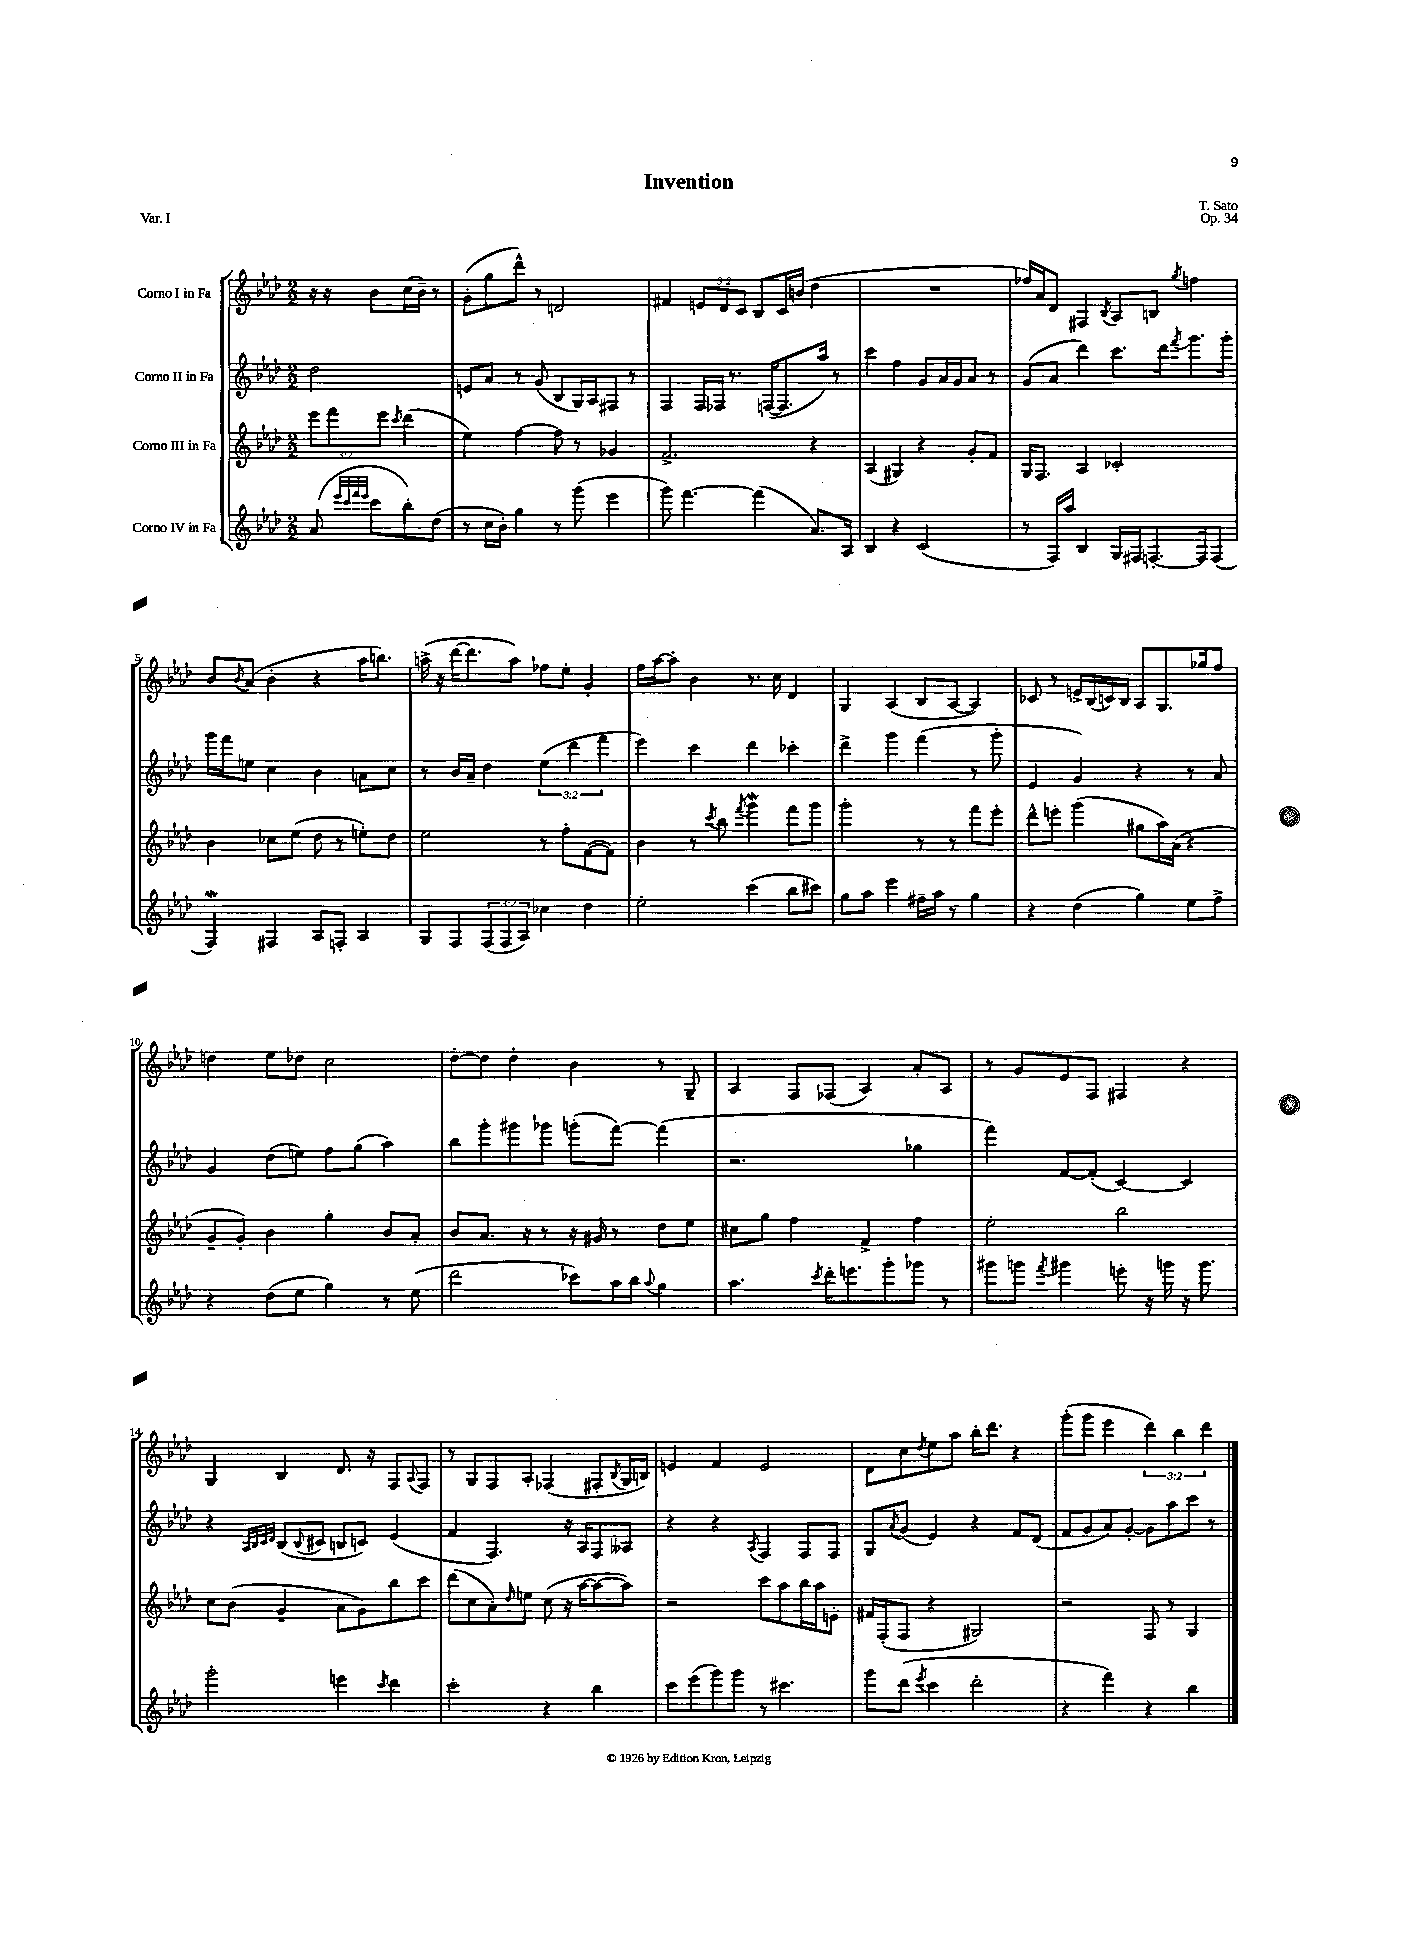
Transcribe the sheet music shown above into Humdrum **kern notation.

**kern	**kern	**kern	**kern
*staff4	*staff3	*staff2	*staff1
*clefG2	*clefG2	*clefG2	*clefG2
*k[b-e-a-d-]	*k[b-e-a-d-]	*k[b-e-a-d-]	*k[b-e-a-d-]
*M2/2	*M2/2	*M2/2	*M2/2
(8a-	12eee-	2dd-	16r
.	.	.	16r
.	12fff	.	.
32qqeee-	.	.	.
32qqccc	.	.	.
32qqfff	.	.	.
32qqeee-	.	.	.
8ccc	.	.	8b-
.	12eee-	.	.
.	8qccc	.	.
8bb-')	(4ddd-	.	(16cc
.	.	.	16b-~)
(8dd-	.	.	8r
=	=	=	=
8r	4ee-)	8e	(8g'
16cc	.	8a-	8gg
16b-')	.	.	.
4gg	[4ff	8r	8ddd-^^)
.	.	(8g	8r
8r	8ff]	8B-	2d
(8ggg	8r	16G)	.
.	.	16A-	.
4eee-	4g-	8F#	.
.	.	8r	.
=	=	=	=
8ggg)	2.f^	4F	4f#
[4.fff	.	.	.
.	.	16F	12e
.	.	16F-	.
.	.	.	12d-
.	.	8.r	.
.	.	.	12c
(4fff]	.	.	8B-
.	.	([16F	.
.	.	8.F]	16c
.	.	.	(16b
8.a-)	4r	.	4dd-
.	.	16aa-)	.
.	.	8r	.
16A-	.	.	.
=	=	=	=
4B-	(4A-	4ccc	1r
4r	4G#)	4ff	.
(2c	4r	8g	.
.	.	16a-	.
.	.	16g	.
.	8g'	8a-	.
.	8f	8r	.
=	=	=	=
8r	16G	(8g	16ff-)
.	8.F	.	16a-
16F)	.	8a-	8d-
16aa-	.	.	.
4B-	4A-	4ddd-)	4F#
.	.	.	8qB-
16G	2c-'	8.ccc	8A-
16F#	.	.	.
[8.F'	.	.	8B
.	.	16ddd-	.
.	.	8qfff	8qgg
.	.	8.ggg	4ff
16F]	.	.	.
(8F	.	.	.
.	.	16ggg'	.
=	=	=	=
4F)	4b-	16ggg	8b-
.	.	16fff	.
.	.	.	8qb-
.	.	8ee	(8a-
4F#	8cc-	4cc	4b-'
.	(8ee-	.	.
8A-	8dd-	4b-	4r
8F'	8r	.	.
4A-	8ee')	8a	16aa-
.	.	.	8.bb)
.	8dd-	8cc	.
=	=	=	=
8G	2ee-	8r	(16aa^
.	.	.	16r
8F	.	16b-	[16ddd-
.	.	16a-~	8.ddd-]
(12F	.	4dd-	.
12F	.	.	.
.	.	.	8aa)
12A-)	.	.	.
4cc-	8r	(6ee-	8ff-
.	8ff'	.	8ee-'
.	.	6ddd-	.
4dd-	([8f	.	4g'
.	.	6fff	.
.	8f])	.	.
=	=	=	=
2ee-'	4b-	4eee-)	16ff
.	.	.	[16aa-
.	.	.	8aa-']
.	8r	4ccc	4b-
.	8qccc	.	.
.	8bb-	.	.
.	8qfff	.	.
(4ccc	4ggg	4ddd-	8.r
.	.	.	16cc
8bb-	8fff	4ccc-'	4d-
8ccc#)	8ggg	.	.
=	=	=	=
8gg	2ggg'	4ddd-^	4G
8aa-	.	.	.
4eee-	.	4ggg	(4A-
16ff#~	8r	(4fff	8B-
16aa-	.	.	.
8r	8r	.	[8A-
4gg	8fff	8r	4A-])
.	8eee-'	8ggg'	.
=	=	=	=
4r	8ddd-^^	4e-	8c-
.	8eee'	.	8r
(4dd-	(4ggg	4g)	16e^
.	.	.	(16B-
.	.	.	16c)
.	.	.	16B-
4gg)	8gg#	4r	8A-
.	16aa-)	.	8.G
.	(16a-	.	.
8ee-	4r	8r	.
.	.	.	16gg-
8ff^	.	8a-	8ff
=	=	=	=
4r	8g~	4g	4dd
.	8g')	.	.
(8dd-	4b-	(8dd-	8ee-
8ee-	.	8ee)	8dd-
4gg)	4gg'	8ff	2cc
.	.	(8gg	.
8r	8b-	4aa-)	.
(8ee-	8a-'	.	.
=	=	=	=
2ddd-	8b-	8bb-	[8dd-'
.	8.a-	8ggg'	8dd-]
.	.	8ggg#	4dd-'
.	16r	.	.
.	8r	8ggg-	.
8ccc-)	16r	(8ggg'	4b-
.	16g#	.	.
16aa-	8r	[8fff)	.
16bb-	.	.	.
8qqaa-	.	.	.
4gg	8dd-	(4fff]	8r
.	8ee-	.	8G~
=	=	=	=
4.aa-	8cc#	2.r	4A-
.	8gg	.	.
.	4ff	.	8F
8qccc	.	.	.
16ddd-'	.	.	(8F-
8.eee	.	.	.
.	4f^	.	4A-)
8ggg'	.	.	.
8ggg-	4ff	4gg-	8a-'
8r	.	.	8A-
=	=	=	=
8ggg#	2ee-'	4fff)	8r
8ggg	.	.	8g
8qfff	.	.	.
4ggg#	.	[8f	8e-
.	.	(8f']	8F
8eee'	2bb-	[4c)	4F#
16r	.	.	.
16ggg	.	.	.
16r	.	4c]	4r
8.ggg	.	.	.
=	=	=	=
2ggg'	8cc	4r	4G
.	(8b-	.	.
.	.	32qqA-	.
.	.	32qqB-	.
.	.	32qqc	.
.	.	32qqd-	.
.	4g~	(8B-	4B-
.	.	8qqB-	.
.	.	8c#	.
4eee	8a-	8B	8.d-
.	8g)	8c)	.
.	.	.	16r
8qccc	.	.	.
4ddd-	8bb-	(4e-	8F
.	.	.	8qqA-
.	8ccc	.	8F
=	=	=	=
2ccc'	(8ddd-	4f	8r
.	8cc	.	8G
.	8a-')	4.F)	8F
.	16qqdd-	.	.
.	8ee	.	8A-'
4r	(8cc	.	(4F-
.	16r	16r	.
.	[16aa-	16A-	.
4bb-	8aa-_	8F	8F#'
.	.	.	8qB-
.	8aa-])	8A--	16G
.	.	.	16B)
=	=	=	=
8ccc	2r	4r	4e
(8eee-	.	.	.
8ggg)	.	4r	4f
8ggg	.	.	.
.	.	8qA-	.
8r	8ccc	4F	2e
4.ccc#	8aa-	.	.
.	16bb-	8F	.
.	16aa-	.	.
.	8e'	8F	.
=	=	=	=
8ggg	16f#	8G	8d-
.	(16F'	.	.
.	.	8qa-	.
(8ddd-	8F	(8g	8cc
8qeee-	.	.	8qdd-
4ccc	4r	4e-)	8ee-
.	.	.	8aa-
2ddd-'	2G#)	4r	16bb-'
.	.	.	8.ddd-
.	.	8f	4r
.	.	(8d-	.
=	=	=	=
4r	2r	8f	(8ggg'
.	.	8g	8ggg
4fff)	.	8a-)	4eee-
.	.	[8g'	.
4r	8F	8g]	6ddd-)
.	8r	8aa-	.
.	.	.	6bb-
4bb-	4G	8ccc	.
.	.	.	6ddd-
.	.	8r	.
==	==	==	==
*-	*-	*-	*-
